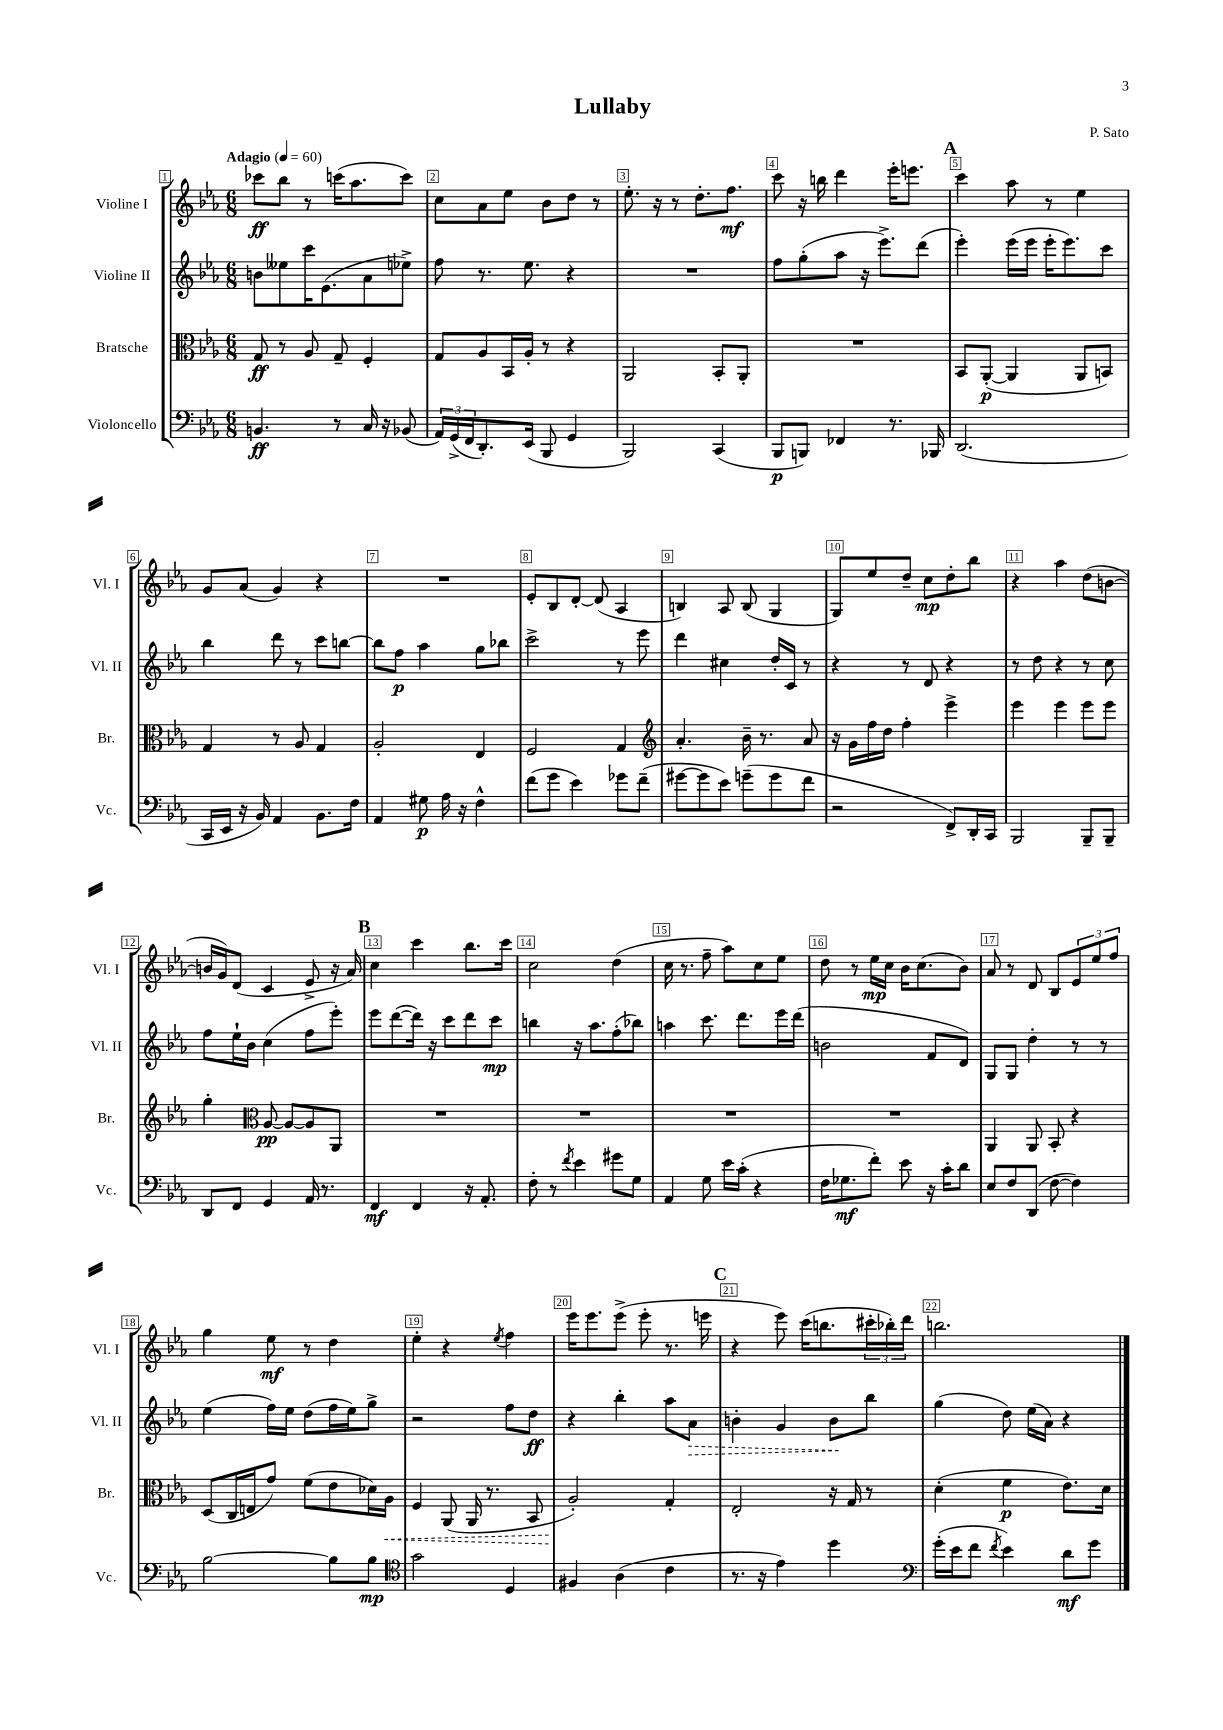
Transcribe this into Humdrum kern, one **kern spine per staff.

**kern	**kern	**kern	**kern
*staff4	*staff3	*staff2	*staff1
*clefF4	*clefC3	*clefG2	*clefG2
*k[b-e-a-]	*k[b-e-a-]	*k[b-e-a-]	*k[b-e-a-]
*M6/8	*M6/8	*M6/8	*M6/8
*MM60	*MM60	*MM60	*MM60
4.BB	8G	8b	8ccc-
.	8r	8ee--	8bb-
.	8A-	16ccc	8r
.	.	(8.e-	.
8r	8G~	.	(16ccc
.	.	.	8.aa-
16C	4F'	8a-	.
16r	.	.	.
(8BB-	.	8ee-^)	8ccc)
=	=	=	=
24AA-)	8G	8ff	8cc
(24GG^	.	.	.
24FF	.	.	.
8.DD')	8A-	8.r	8a-
.	16BB-	.	8ee-
(16EE-	16A-'	8.ee-	.
8BBB-	8r	.	8b-
4GG	4r	4r	8dd
.	.	.	8r
=	=	=	=
2BBB-)	2AA-	2.r	8.ee-'
.	.	.	16r
.	.	.	8r
.	.	.	8.dd'
(4CC	8BB-'	.	.
.	.	.	8.ff
.	8AA-'	.	.
=	=	=	=
8BBB-	2.r	8ff	8ccc
8BBB)	.	(8gg'	16r
.	.	.	16bb
4FF-	.	8aa-	4ddd
.	.	16r	.
.	.	8.eee-^)	.
8.r	.	.	16eee-'
.	.	.	8.eee
.	.	(8ddd	.
16BBB-	.	.	.
=	=	=	=
(2.DD	8BB-	4eee-')	4ccc
.	([8AA-'	.	.
.	4AA-]	(16eee-	8aa-
.	.	16eee-	.
.	.	16eee-'	8r
.	.	8.eee-)	.
.	8AA-	.	4ee-
.	8BB)	8ccc	.
=	=	=	=
16CC	4G	4bb-	8g
16EE-	.	.	.
16r	.	.	(8a-
16BB-)	.	.	.
4AA-	8r	8ddd	4g)
.	8A-	8r	.
8.BB-	4G	8ccc	4r
.	.	[8bb	.
16F	.	.	.
=	=	=	=
4AA-	2A-'	8bb]	2.r
.	.	8ff	.
8G#	.	4aa-	.
16A-	.	.	.
16r	.	.	.
4F^^	4E-	8gg	.
.	.	8bb-	.
=	=	=	=
(8f	2F	2ccc^	8e-'
8g	.	.	8B-
4e-)	.	.	[8d'
.	.	.	(8d]
8g-	4G	8r	4A-
(8f~	.	8eee-	.
=	=	=	=
*	*clefG2	*	*
[8g#	4.a-'	4ddd	4B)
8g#]	.	.	.
8e-)	.	4cc#	8A-
(8g~	16b-~	.	(8B
.	8.r	.	.
8g	.	16dd'	4G
.	.	16c	.
8f	8a-	8r	.
=	=	=	=
2r	16r	4r	8G)
.	16g	.	.
.	16ff	.	8ee-
.	16dd	.	.
.	4ff'	8r	8dd~
.	.	8d	8cc
8FF^)	4eee-^	4r	8dd'
16DD'	.	.	8bb-
16CC	.	.	.
=	=	=	=
2BBB-	4eee-	8r	4r
.	.	8dd	.
.	4eee-	4r	4aa-
8BBB-~	8eee-	8r	(8dd
8BBB-~	8eee-	8cc	[8b
=	=	=	=
8DD	4gg'	8ff	16b]
.	.	.	16g)
8FF	.	16ee-`	(8d
.	.	16b-	.
*	*clefC3	*	*
4GG	[8A-	(4cc	4c
.	8A-_	.	.
16AA-	8A-]	8ff	8e-^
8.r	.	.	.
.	8AA-	8eee-')	16r
.	.	.	16a-)
=	=	=	=
4FF	2.r	8eee-	4cc
.	.	([8ddd	.
4FF	.	16ddd])	4ccc
.	.	16r	.
.	.	8ccc	.
16r	.	8ddd	8.bb-
8.AA-'	.	.	.
.	.	8ccc	.
.	.	.	16ccc
=	=	=	=
8F'	2.r	4bb	2cc
8r	.	.	.
8qf	.	.	.
4e-	.	16r	.
.	.	8.aa-	.
8g#	.	(8ff'	(4dd
8G	.	8bb-)	.
=	=	=	=
4AA-	2.r	4aa	16cc
.	.	.	8.r
8G	.	8.ccc	8ff~
16e-	.	.	8aa-)
(16c'	.	8.ddd	.
4r	.	.	8cc
.	.	16eee-	8ee-
.	.	(16ddd	.
=	=	=	=
16F	2.r	2b	8dd
8.G-	.	.	.
.	.	.	8r
8f')	.	.	16ee-
.	.	.	16cc
8e-	.	.	16b-
.	.	.	(8.cc
16r	.	8f	.
16c'	.	.	.
8d	.	8d)	8b-)
=	=	=	=
8E-	4AA-	8G	8a-
8F	.	8G	8r
(8DD	8AA-	4dd'	8d
[8F	8BB-'	.	8B-
4F])	4r	8r	12e-
.	.	.	12ee-
.	.	8r	.
.	.	.	12ff
=	=	=	=
[2B-	(8D	(4ee-	4gg
.	16C	.	.
.	16E	.	.
.	8g)	16ff)	8ee-
.	.	16ee-	.
.	(8f	(8dd	8r
8B-]	8e-	16ff	4dd
.	.	16ee-)	.
8B-	16d-)	8gg^	.
.	16A-	.	.
=	=	=	=
*clefC4	*	*	*
2g	4F	2r	4ee-'
.	(8AA-	.	4r
.	16AA-	.	.
.	8.r	.	.
.	.	.	8qee-
4D	.	8ff	4ff
.	8BB-	8dd	.
=	=	=	=
4F#	2A-')	4r	16eee-
.	.	.	8.eee-
(4A-	.	4bb-'	(8eee-^
.	.	.	8eee-'
4c	4G'	8aa-	8.r
.	.	8a-	.
.	.	.	16eee
=	=	=	=
8.r	2E-'	4b'	4r
16r	.	.	.
4e-)	.	4g	8eee-)
.	.	.	(16ccc
.	.	.	8.bb
4dd	16r	8b	.
.	16G	.	.
.	8r	8bb-	24ccc#'
.	.	.	24bb-')
.	.	.	24ddd
=	=	=	=
*clefF4	*	*	*
(16g'	(4d'	(4gg	2.bb
16e-	.	.	.
8f	.	.	.
8qf	.	.	.
4e-)	4f	8dd)	.
.	.	(16ee-	.
.	.	16a-)	.
8d	8.e-)	4r	.
8g	.	.	.
.	16d	.	.
==	==	==	==
*-	*-	*-	*-
